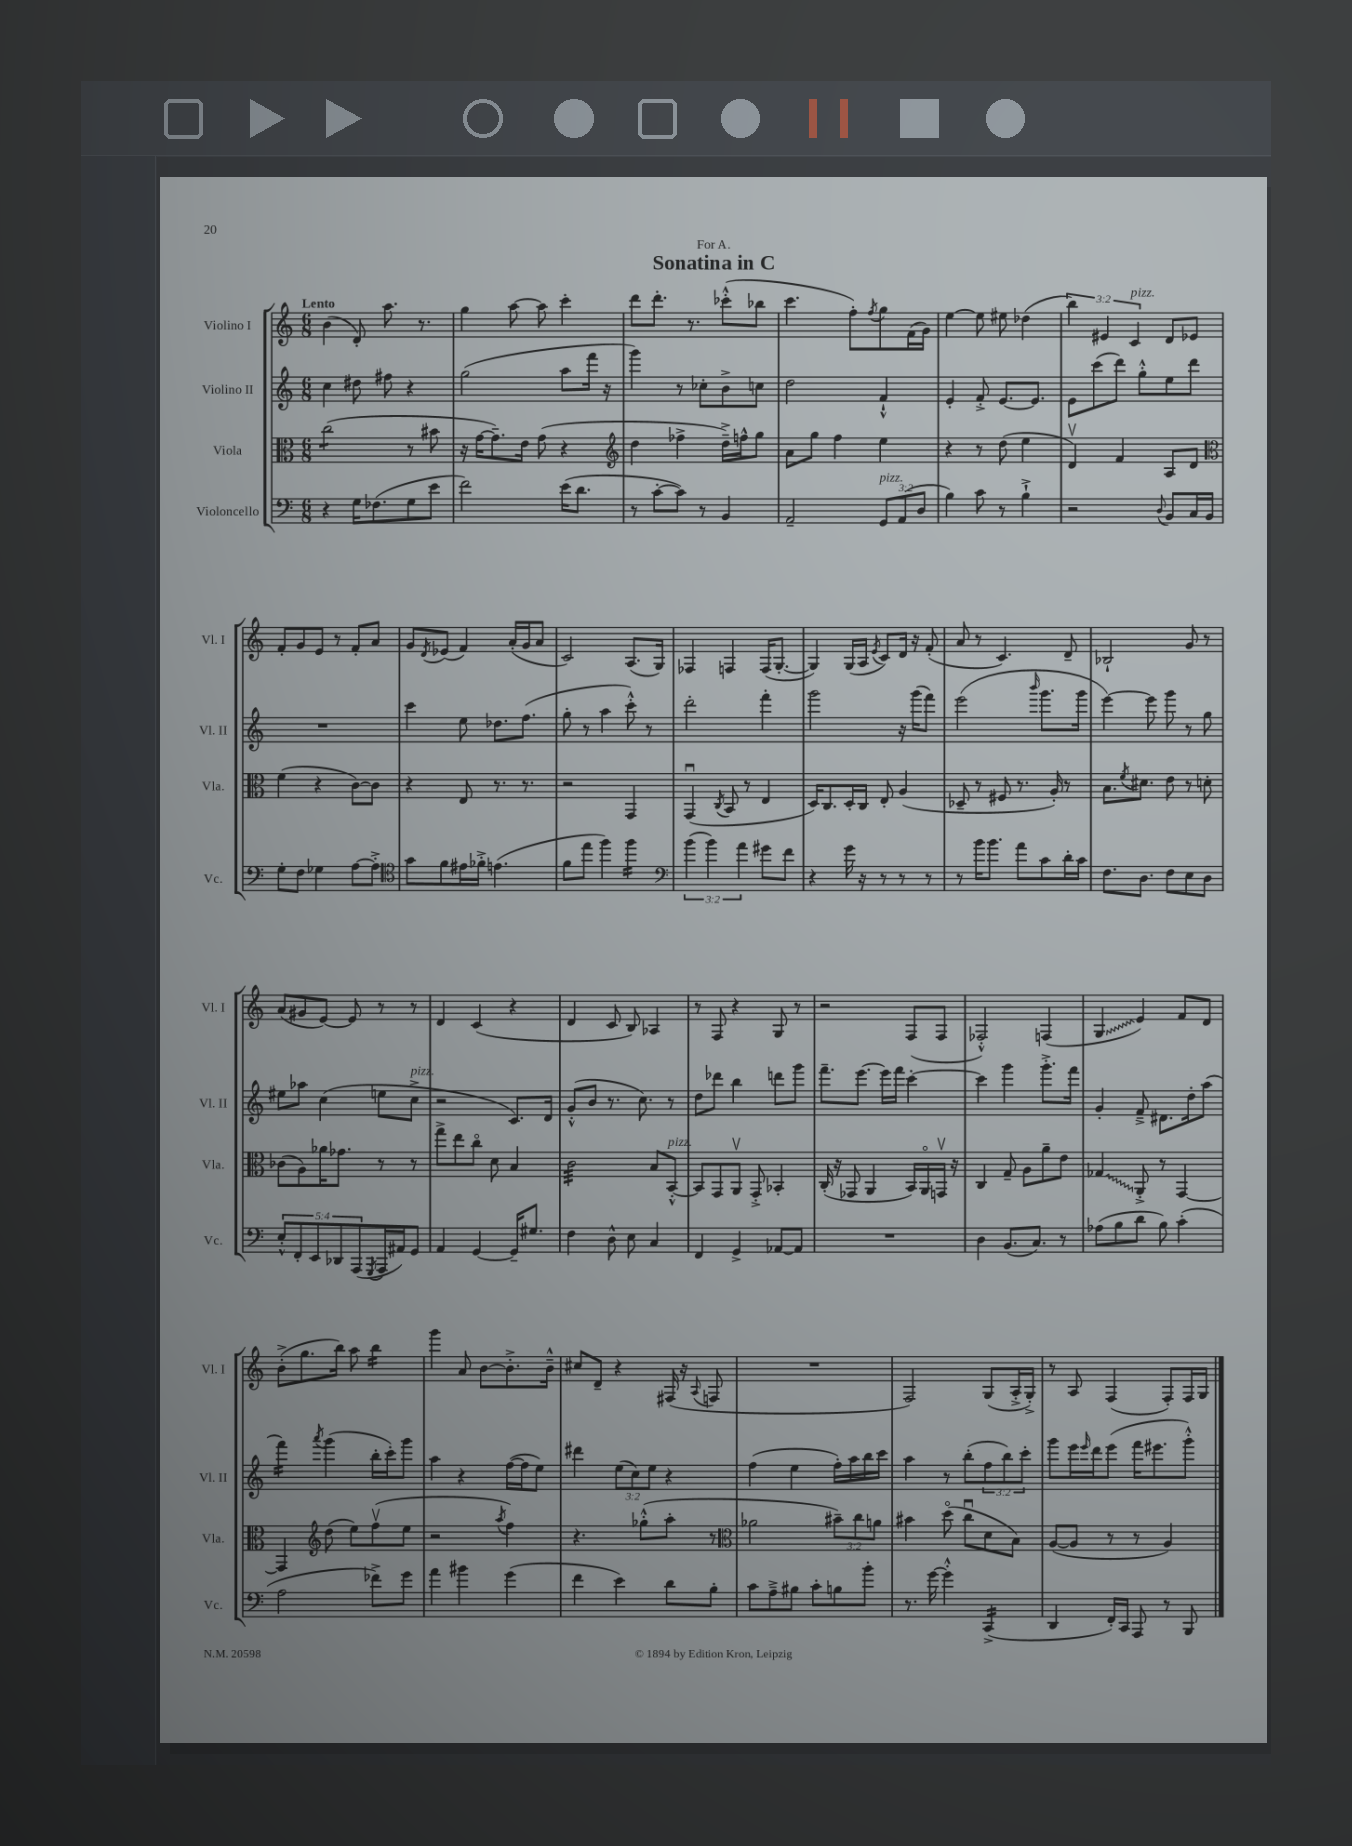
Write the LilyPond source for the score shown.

\header { title = "Sonatina in C" dedication = "For A." }
<<
\new StaffGroup <<
\new Staff = "s0" \with { instrumentName = "Violino I" shortInstrumentName = "Vl. I" } {
    \clef treble \key c \major \numericTimeSignature \time 6/8 \override Staff.TupletNumber.text = #tuplet-number::calc-fraction-text \tempo "Lento"
    b'4( d'8-.) a''8. r8. |
    g''4 a''8~ a''8 c'''4-. |
    d'''8 d'''8.-. r8. ces'''8-.-^( bes''8 |
    c'''4. f''8-.) \acciaccatura { f''8 } g''8 f'16( g'16) |
    e''4~ e''8 eis''8 des''4( |
    \tuplet 3/2 { b''4) eis'4 c'4^\markup { \italic "pizz." } } d'8 ees'8 |
    f'8-. g'8 e'8 r8 f'8-. a'8 |
    g'8 \acciaccatura { d'8 } ees'8( f'4) a'16-.( g'16 a'8 |
    c'2) a8.( g16) |
    fes4 f4 f16( g8.~-. |
    g4) g16( a16 \acciaccatura { e'8 } c'8) d'16 r16 f'8-.( |
    a'8 r8 c'4.) d'8-- |
    bes2-! g'8 r8 |
    a'8( gis'8 e'8~) e'8 r8 r8 |
    d'4 c'4( r4 |
    d'4 c'8 b8) aes4 |
    r8 f8 r4 g8 r8 |
    r2 f8( f8 |
    fes2-.-^) f4( |
    \once \override Glissando.style = #'zigzag g4\glissando e'4) f'8 d'8 |
    b'8-.->( g''8. b''16) a''8 b''4:16 |
    g'''4 a'8 b'8~ b'8.-.-> b'16---^ |
    cis''8 d'8-- r4 fis16( r16 \appoggiatura { a8 } f8 |
    R2. |
    f2) g8( a16-.-> g16-.->) |
    r8 a8 f4( f8-.) f16 g16 \bar "|." |
}
\new Staff = "s1" \with { instrumentName = "Violino II" shortInstrumentName = "Vl. II" } {
    \clef treble \key c \major \numericTimeSignature \time 6/8 \override Staff.TupletNumber.text = #tuplet-number::calc-fraction-text
    c''4 dis''8 fis''8 r4 |
    g''2( a''8 f'''16 r16 |
    g'''4) r8 ces''8-. b'8-> c''8 |
    d''2 f'4-!-^ |
    e'4-. f'8-.-> e'8.~ e'8. |
    e'8 c'''8( d'''8) g''8-.-^ e''8 d'''8 |
    R2. |
    c'''4 e''8 des''8. f''8.( |
    g''8-. r8 a''4 c'''8-.-^) r8 |
    d'''2-. f'''4-. |
    g'''2 r16 g'''16( f'''8) |
    e'''2( \grace { b'''16 } g'''8. g'''16 |
    e'''4~) e'''8 g'''8 r8 g''8 |
    eis''8 aes''8 c''4( e''8 c''8->^\markup { \italic "pizz." } |
    r2 c'8.) d'16 |
    g'8-.-^( b'8 r8. c''8.) r8 |
    d''8 des'''8 b''4 d'''8 g'''8 |
    f'''8.-- e'''8.~ e'''16 f'''16 c'''4~-. |
    c'''4 g'''4 g'''8.-.-> f'''16 |
    g'4-. f'8---> dis'8. d''16-. a''8( |
    f'''4:16) \acciaccatura { a'''8 } g'''4( b''16-. c'''16-.) g'''8 |
    a''4 r4 f''16~( f''16 e''8) |
    dis'''4 \tuplet 3/2 { e''8( c''8) e''8 } r4 |
    f''4( e''4 f''16-.) a''16 b''16 c'''16 |
    a''4 r8 b''8-.( \tuplet 3/2 { f''8 b''8) c'''8-. } |
    g'''8 e'''16 \grace { e'''16 } d'''16 e'''8( f'''16 eis'''8. g'''8-.-^) \bar "|." |
}
\new Staff = "s2" \with { instrumentName = "Viola" shortInstrumentName = "Vla." } {
    \clef alto \key c \major \numericTimeSignature \time 6/8 \override Staff.TupletNumber.text = #tuplet-number::calc-fraction-text
    c''2:8( r8 bis'8 |
    r16 g'16~ g'8.--) e'16 g'8( r4 |
    \clef treble d''4 fes''4-> d''16--->) f''16-^ g''8 |
    a'8 g''8 f''4 e''4 |
    r4 r8 d''8( e''4 |
    d'4\upbow) f'4 a8 d'8 |
    \clef alto f'4( r4 c'8~) c'8 |
    r4 e8 r8. r8. |
    r2 g,4 |
    g,4\downbow( \acciaccatura { c8 } b,8 r8 e4 |
    d16) c8. d16-. c16 e8-. a4( |
    des8-- r8 fis8 r8. a16-.) r8 |
    b8. \acciaccatura { f'8 } dis'8. e'8 r8 d'8-. |
    ces'8( a8) aes'16 ges'8. r8 r8 |
    g''8-> e''8 c''8\flageolet d'8 b4 |
    c'2:32 b8 b,8~-.-^^\markup { \italic "pizz." } |
    b,8 g,8 a,8\upbow g,8-.-> bes,4-. |
    c16-.( r16 ges,8 a,4 b,16) a,16\flageolet g,16\upbow r16 |
    c4 g8-- a8 a'8-- e'8 |
    \once \override Glissando.style = #'zigzag ges4\glissando a,8-.-> r8 g,4~ |
    g,4 \clef treble d''8( e''8) f''8\upbow( e''8 |
    r2 \acciaccatura { a''8 } f''4) |
    r4. ges''8-.-^( a''8-. r8 |
    \clef alto aes'2 \tuplet 3/2 { bis'8--) c''8 a'8 } |
    bis'4 d''8\flageolet( c''8\downbow d'8 b8) |
    a8~( a8 r8 r8 a4) \bar "|." |
}
\new Staff = "s3" \with { instrumentName = "Violoncello" shortInstrumentName = "Vc." } {
    \clef bass \key c \major \numericTimeSignature \time 6/8 \override Staff.TupletNumber.text = #tuplet-number::calc-fraction-text
    r4 g16 fes8.( g8 e'8 |
    f'2) e'16( d'8. |
    r8 c'8~-. c'8) r8 b,4 |
    a,2-- \tuplet 3/2 { g,8^\markup { \italic "pizz." } a,8( d8 } |
    b4) c'8 r8 b4-!-> |
    r2 \appoggiatura { d8 } b,8 c16 b,16 |
    g8-. f8 ges4 a8~ a8-.-> |
    \clef tenor g'8 f'8 eis'16 fes'16-.-> e'4.( |
    f'8 e''8 f''4) f''4:16 |
    \clef bass \tuplet 3/2 { b'4( b'4) a'4 } gis'8 f'8 |
    r4 g'16 r16 r8 r8 r8 |
    r8 b'16 b'8. a'8 c'8 d'16-. c'16 |
    f8. d8. f8 e8 d8 |
    \tuplet 5/4 { e8-.-^ f,8-. e,8 des,8 a,,8( } \acciaccatura { g,,8 } a,,16 ais,16) g,8 |
    a,4 g,4~ g,16-- gis8. |
    f4 d8-^ e8 c4 |
    f,4 g,4-> aes,8~ aes,8 |
    R2. |
    d4 b,8.( c8.) r8 |
    aes8( b8 d'8 b8) c'4-.( |
    a2 fes'8->) g'8 |
    a'4 bis'4 g'4( |
    f'4 e'4) d'8 b8-. |
    c'8 a8---> bis8 c'8-. b8 b'8-. |
    r8. g'16~ g'4-.-^ c,4:16->( |
    d,4 f,16-.) c,16 a,,8 r8 b,,8 \bar "|." |
}
>>
>>
\layout { \context { \Score \remove "Bar_number_engraver" } }
